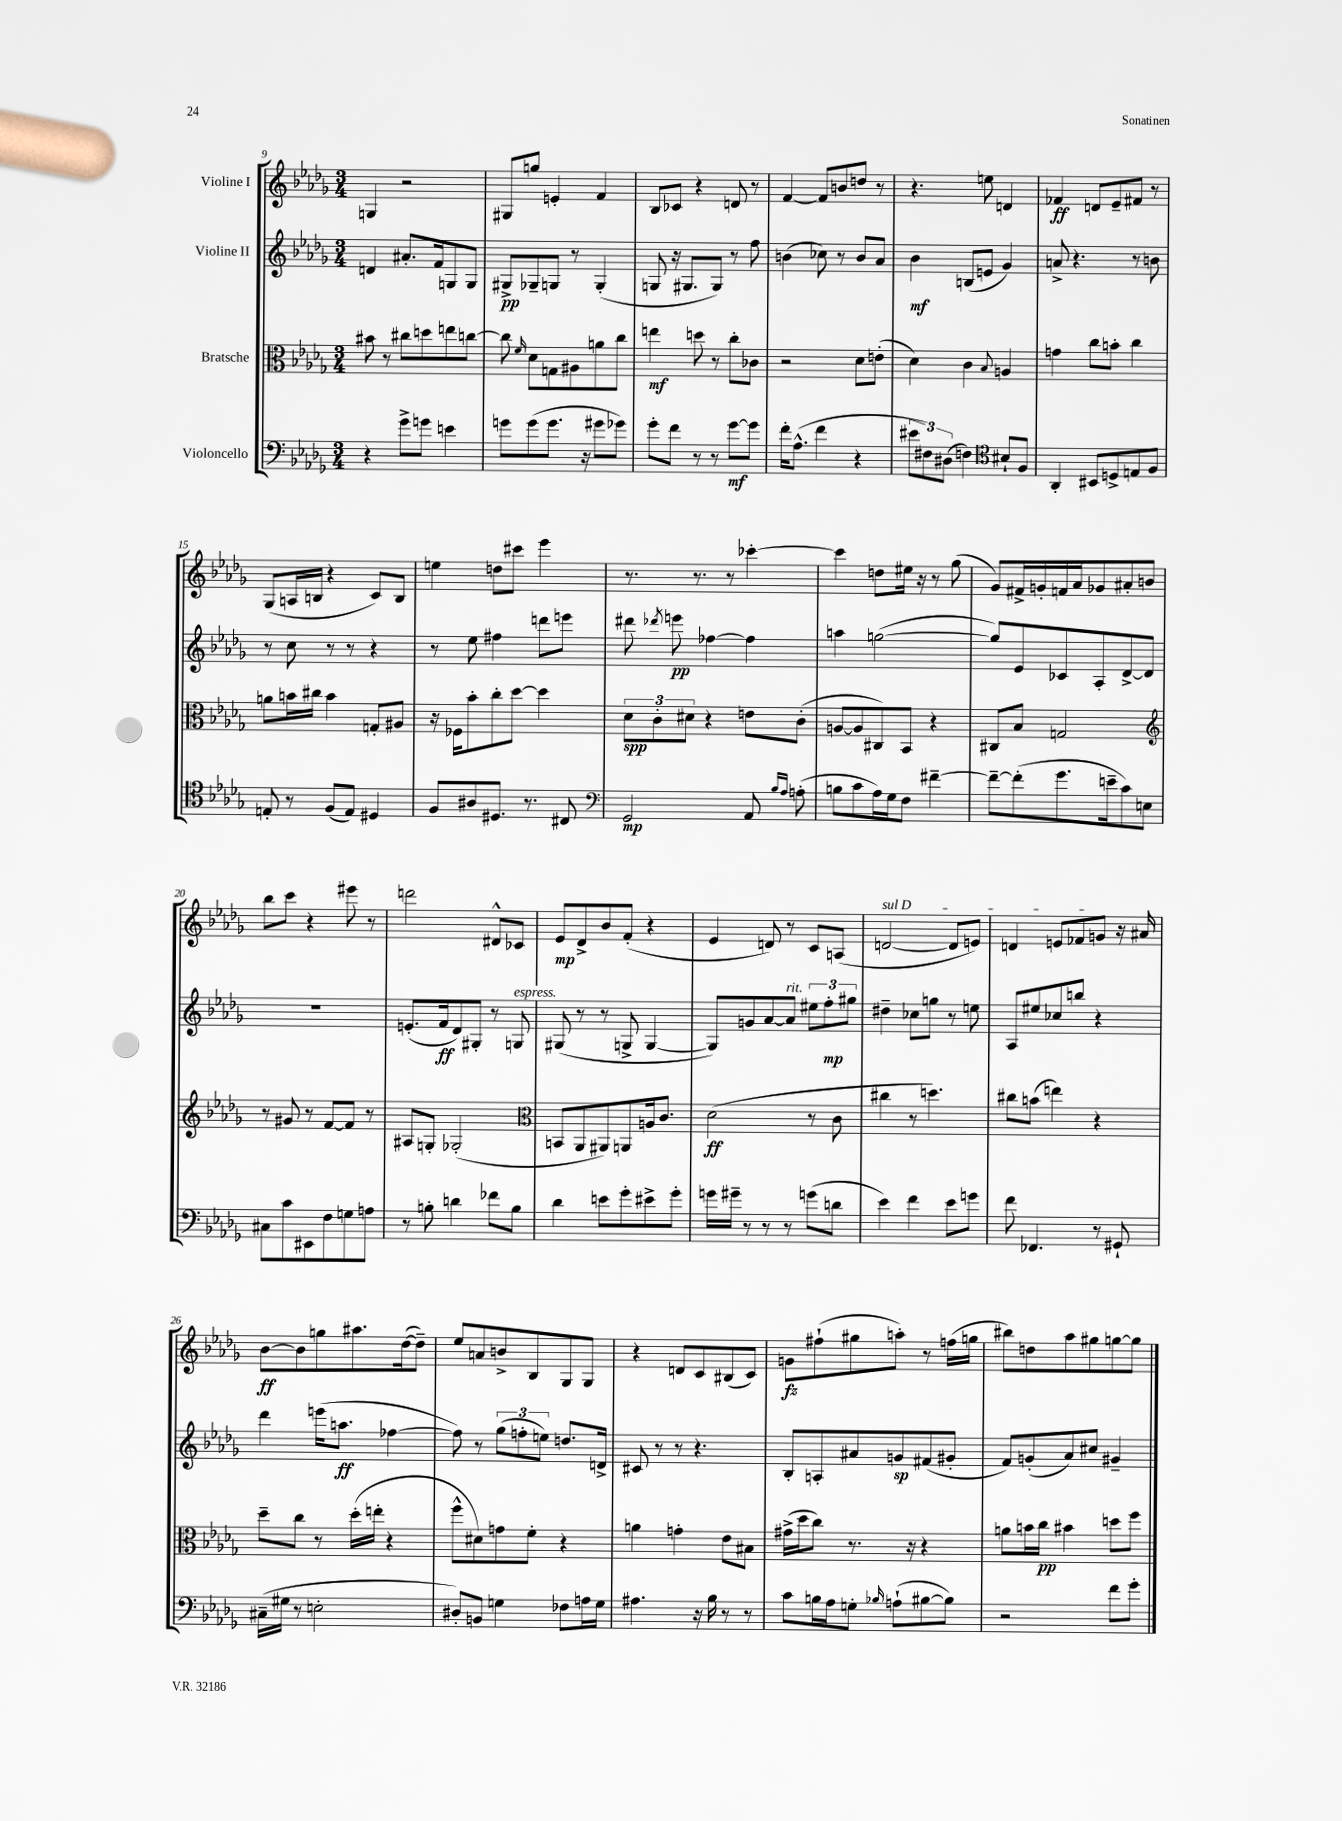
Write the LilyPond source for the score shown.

<<
\new StaffGroup <<
\new Staff = "s0" \with { instrumentName = "Violine I" } {
    \clef treble \key des \major \numericTimeSignature \time 3/4
    \autoBeamOff g4 r2 |
    gis8[ g''8] e'4-. f'4 |
    bes8[ ces'8] r4 d'8 r8 |
    f'4~ f'8[ b'8 d''8] r8 |
    r4. e''8 d'4 |
    fes'4\ff d'8[ ees'8-- fis'8] r8 |
    ges8[( a16 b16] r4 c'8[) b8] |
    e''4 d''8[ cis'''8] ees'''4 |
    r8. r8. r8 ces'''4~-. |
    ces'''4 d''8[ eis''16] r16 r8 ges''8( |
    ges'8[) fis'16-> g'16-. f'16 aes'16 ges'8 ais'8-. b'8] |
    bes''8[ c'''8] r4 eis'''8 r8 |
    d'''2 dis'8[-^ ces'8] |
    ees'8[\mp des'8-> bes'8 f'8]-.( r4 |
    ees'4 d'8) r8 c'8[ a8]( |
    \once \override TextSpanner.bound-details.left.text = \markup { \italic "sul D" } d'2~\startTextSpan d'8[ e'8]) |
    d'4 e'8[ fes'8 g'8]\stopTextSpan r16 ais'16 |
    bes'8[~\ff bes'8 g''8 ais''8. des''16~( des''8]--) |
    ees''8[ a'8 b'8-> bes8 ges8 ges8] |
    r4 d'8[ c'8 bis8( c'8]) |
    g'8[\fz fis''8-!( gis''8 a''8]-.) r8 f''16[( g''16] |
    bis''8[) d''8 aes''8 gis''8 g''8~ g''8] \bar "|." |
}
\new Staff = "s1" \with { instrumentName = "Violine II" } {
    \clef treble \key des \major \numericTimeSignature \time 3/4
    \autoBeamOff d'4 ais'8.[-. f'16 g8 g8] |
    gis8[->\pp ges8-- g8] r8 g4-.( |
    g8 r16 gis8.[ gis8]) r8 f''8 |
    b'4( ces''8) r8 b'8[ aes'8] |
    bes'4\mf b8[( e'8] ges'4) |
    a'8-> r4. r8 b'8 |
    r8 c''8 r8 r8 r4 |
    r8 ees''8 fis''4 d'''8[ e'''8] |
    dis'''8 \acciaccatura { des'''8 } e'''8\pp fes''4~ fes''4 |
    a''4 g''2~( |
    g''8[) ees'8 ces'8 aes8-. des'8~-> des'8] |
    R2. |
    e'8.[-.( f'16\ff des'8) gis8]-. r8 g8^\markup { \italic "espress." } |
    gis8( r8 r8 g8-> g4~ |
    g8[) g'8 aes'8~ aes'8]^\markup { \italic "rit." } \tuplet 3/2 { eis''8[ f''8-.\mp gis''8] } |
    dis''4-- ces''8[ g''8] r8 e''8 |
    aes8[ eis''8 ces''8 b''8] r4 |
    des'''4 e'''16[( a''8.]\ff fes''4~ |
    fes''8) r8 \tuplet 3/2 { ges''8[( f''8-. e''8]) } d''8.[ d'16]-> |
    cis'8 r8 r8 r4. |
    bes8[-. a8-. ais'8 g'8\sp fis'8( gis'8]-. |
    f'8[) g'8-.( aes'8) cis''8] gis'4-- \bar "|." |
}
\new Staff = "s2" \with { instrumentName = "Bratsche" } {
    \clef alto \key des \major \numericTimeSignature \time 3/4
    \autoBeamOff bis'8 r8 cis''8[ d''8 e''8 c''8]~ |
    c''8 \grace { f'16 } des'8[ g8 ais8 a'8 c''8] |
    e''4\mf d''8 r8 c''8[-. ces'8] |
    r2 des'8[ e'8]-.( |
    des'4) c'4 \appoggiatura { bes8 } a4 |
    g'4 c''8[ b'8]-. c''4 |
    a'8[ b'16 cis''16] b'4 g8[-. ais8] |
    r16 fes16[ bes'8-. c''8-. des''8]~ des''4 |
    \tuplet 3/2 { des'8[\spp c'8-. dis'8] } r4 e'8[ c'8]-.( |
    a8[~ a8 cis8) bes,8] r4 |
    cis8[ bes8] g2 |
    \clef treble r8 gis'8 r8 f'8[~ f'8] r8 |
    ais8[ g8]-. ges2-.( |
    \clef alto b,8[ aes,8 ais,8) a,8 a16 c'8.] |
    des'2\ff( r8 c'8 |
    cis''4 r8 d''4.) |
    cis''8[ b'8]( e''4) r4 |
    des''8[-- c''8] r8 des''16[-.( e''16]-. r4 |
    f''8[-^ dis'8) g'8 f'8]-. r4 |
    a'4 g'4-. ees'8[ bis8] |
    gis'16[->( des''16 c''8]) r8. r16 r4 |
    a'8[ b'16 c''16]\pp bis'4 d''8[ f''8] \bar "|." |
}
\new Staff = "s3" \with { instrumentName = "Violoncello" } {
    \clef bass \key des \major \numericTimeSignature \time 3/4
    \autoBeamOff r4 ges'8[-> g'8] e'4 |
    g'8[ g'8( g'8.] r16 gis'8[ ges'8]) |
    ges'8[-. f'8] r8 r8 ges'8[~\mf ges'8] |
    f'16[-. aes8.]-^( f'4 r4 |
    \tuplet 3/2 { eis'8[ fis8) dis8]( } f4) \clef tenor bis8[-! f8] |
    aes,4-. bis,8[ d8-> e8 f8] |
    e8-. r8 f8[( e8]) dis4 |
    f8[ ais8 dis8.] r8. cis8 |
    \clef bass ges,2\mp aes,8 \grace { bes16[ aes16] } a8-.( |
    b8[ c'8 aes16) ges16 f8] fis'4~-- |
    fis'8[~-- fis'8-.( ges'8. e'16-- c'8) e8] |
    cis8[ c'8 eis,8 f8 g8 a8] |
    r8 b8-. d'4 fes'8[ b8] |
    des'4 e'8[ ges'8-. eis'8-> ges'8]-. |
    g'16[ gis'16]-- r8 r8 r8 g'8[( d'8] |
    ees'4) f'4 ees'8[ g'8] |
    f'8 fes,4. r8 gis,8-! |
    cis16[--( gis16] r8 e2-. |
    dis8[-.) b,8] g4 fes8[ a16 g16] |
    ais4. r16 bes16 r8 r8 |
    c'8[ b16 aes16 g8]-. \grace { bes16 } a8[-!( bis8~ bis8]) |
    r2 f'8[ ges'8]-. \bar "|." |
}
>>
>>
\layout { \context { \Score currentBarNumber = #9 } }
